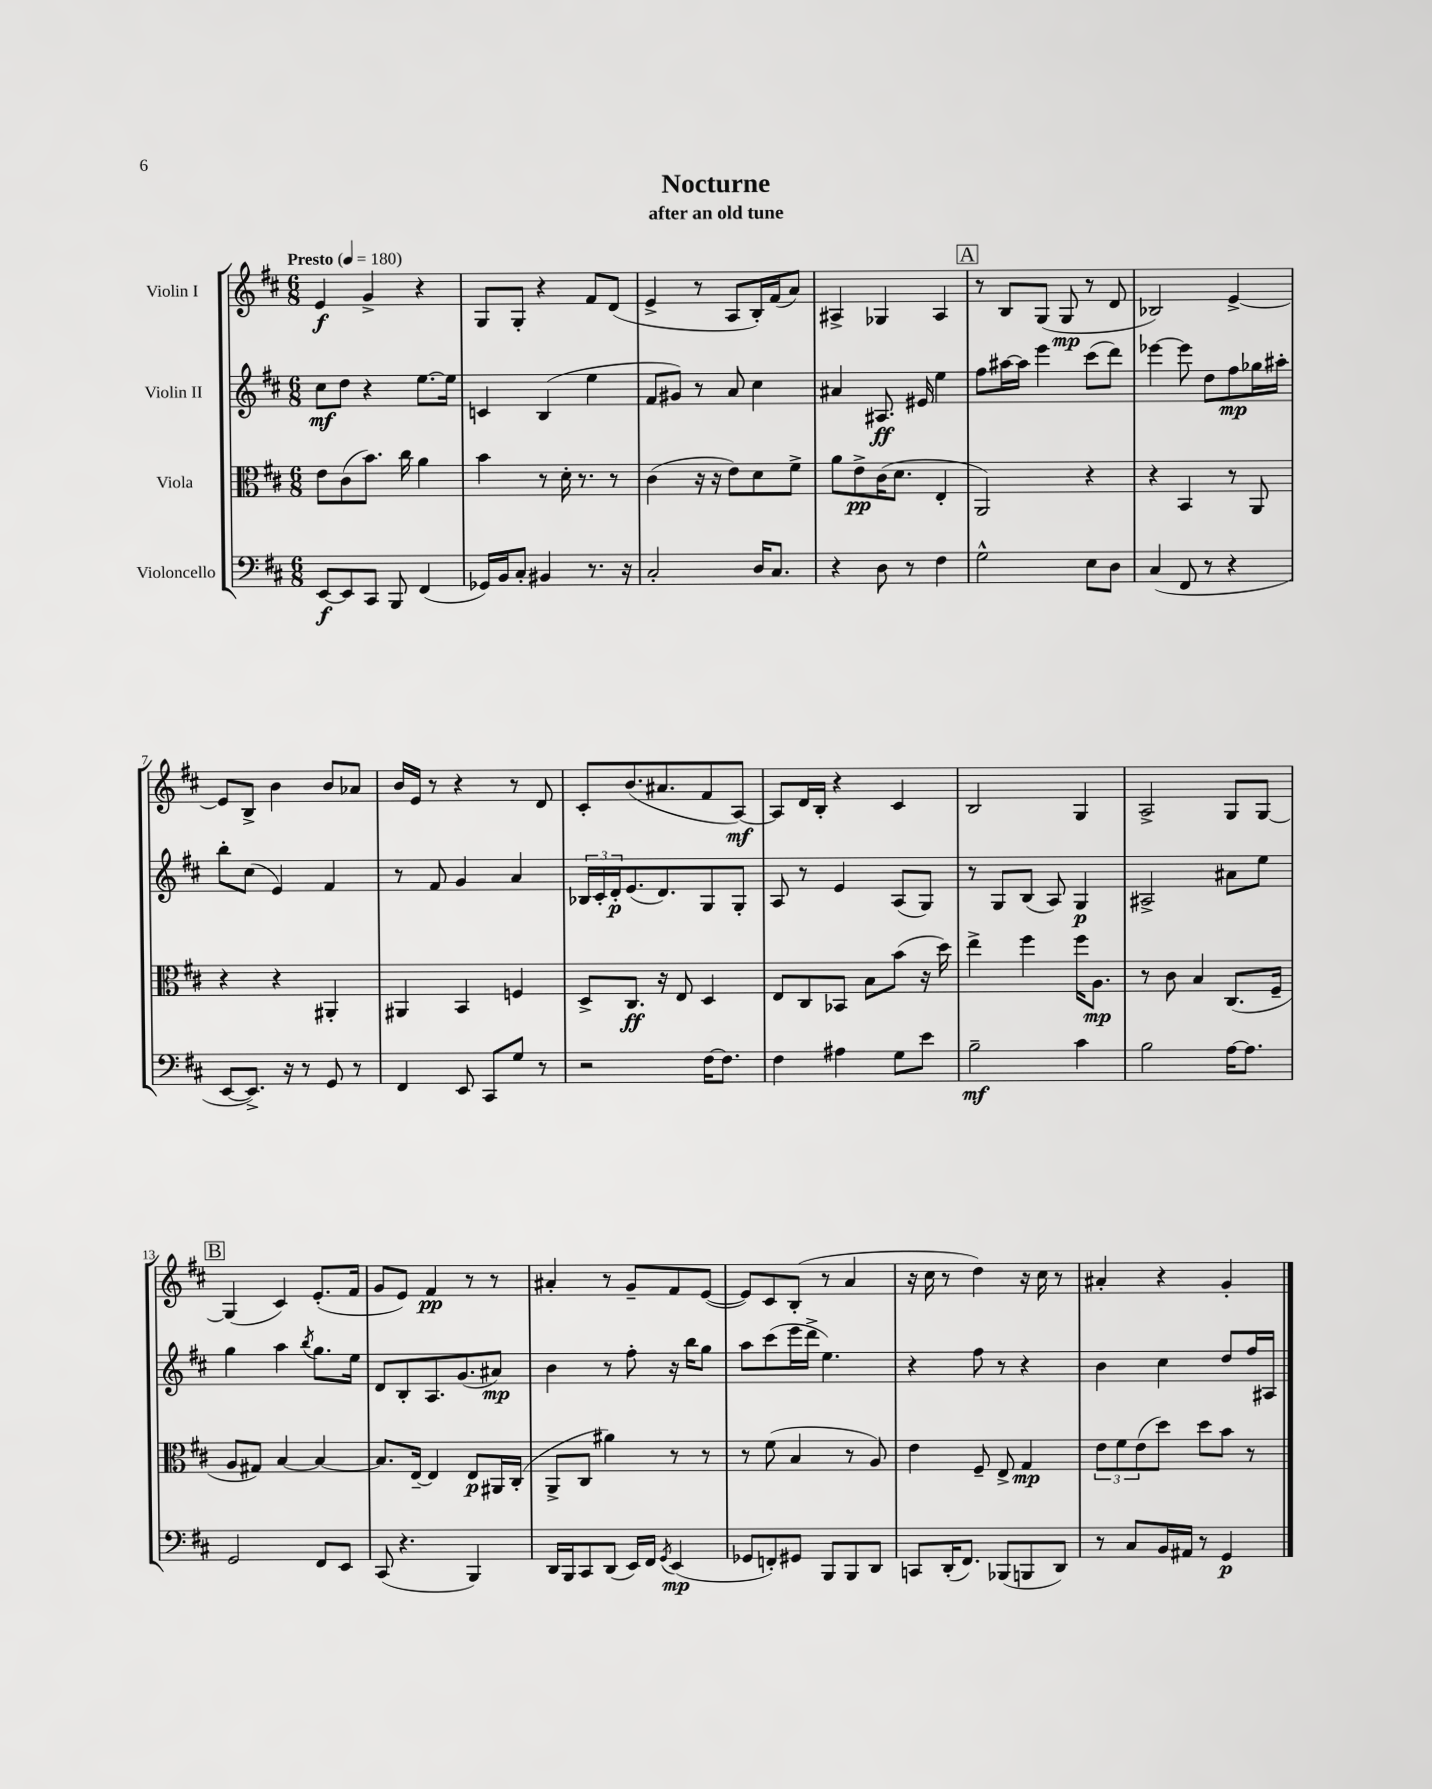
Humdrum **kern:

**kern	**dynam	**kern	**dynam	**kern	**dynam	**kern	**dynam
*part4	*part4	*part3	*part3	*part2	*part2	*part1	*part1
*staff4	*staff4	*staff3	*staff3	*staff2	*staff2	*staff1	*staff1
*I"Violoncello	*	*I"Viola	*	*I"Violin II	*	*I"Violin I	*
*clefF4	*	*clefC3	*	*clefG2	*	*clefG2	*
*k[f#c#]	*	*k[f#c#]	*	*k[f#c#]	*	*k[f#c#]	*
*M6/8	*	*M6/8	*	*M6/8	*	*M6/8	*
*MM180	*	*MM180	*	*MM180	*	*MM180	*
=1	=1	=1	=1	=1	=1	=1	=1
!	!	!	!	!	!	!LO:TX:a:B:t=Presto	!
[8EE/L	f	8e\L	.	8cc#\L	mf	4e/	f
8EE/]	.	(8c#\	.	8dd\J	.	.	.
8CC#/J	.	8.b\J)	.	4r	.	4g^/	.
8BBB/	.	.	.	.	.	.	.
.	.	16cc#\	.	.	.	.	.
(4FF#/	.	4a\	.	[8.ee\L	.	4r	.
.	.	.	.	16ee\Jk]	.	.	.
=2	=2	=2	=2	=2	=2	=2	=2
16GG-X/LL)	.	4b\	.	4cn/	.	8G/L	.
16BB/J	.	.	.	.	.	.	.
8C#'/J	.	.	.	.	.	8G'/J	.
4BB#X/	.	8r	.	(4B/	.	4r	.
.	.	16d'\	.	.	.	.	.
.	.	8.r	.	.	.	.	.
8.r	.	.	.	4ee\	.	8f#/L	.
.	.	8r	.	.	.	(8d/J	.
16r	.	.	.	.	.	.	.
=3	=3	=3	=3	=3	=3	=3	=3
2C#'/	.	(4c#\	.	8f#/L	.	4e^/	.
.	.	.	.	8g#X/J)	.	.	.
.	.	16r	.	8r	.	8r	.
.	.	16r	.	.	.	.	.
.	.	8e\L)	.	8a/	.	8A/L	.
16D/KL	.	8d\	.	4cc#\	.	16B'/L)	.
8.C#/J	.	.	.	.	.	(16f#/J	.
.	.	8f#^\J	.	.	.	8a/J)	.
=4	=4	=4	=4	=4	=4	=4	=4
4r	.	8a\L	.	4a#X/	.	4A#X^/	.
.	.	8e^\	pp	.	.	.	.
8D\	.	(16c#\K	.	8.A#X/	ff	4G-X/	.
.	.	8.d\J	.	.	.	.	.
8r	.	.	.	.	.	.	.
.	.	.	.	16e#X/	.	.	.
4F#\	.	4E'/	.	4ee\	.	4A#/	.
!!LO:REH:place=s1:t=A
=5	=5	=5	=5	=5	=5	=5	=5
2G^^\	.	2AA/)	.	8ff#\L	.	8r	.
.	.	.	.	[16aa#X\L	.	8B/L	.
.	.	.	.	16aa#\JJ]	.	.	.
.	.	.	.	4eee\	.	(8G/J	.
.	.	.	.	.	.	8G/	mp
8E\L	.	4r	.	(8ccc#\L	.	8r	.
8D\J	.	.	.	8ddd\J)	.	8d/	.
=6	=6	=6	=6	=6	=6	=6	=6
(4C#/	.	4r	.	[4eee-X\	.	2B-X/)	.
8FF#/	.	4BB/	.	8eee-\]	.	.	.
8r	.	.	.	8dd\L	.	.	.
4r	.	8r	.	8ff#\	mp	[4e^/	.
.	.	8AA/	.	16gg-X\L	.	.	.
.	.	.	.	16aa#X'\JJ	.	.	.
!!LO:LB:g=z
=7	=7	=7	=7	=7	=7	=7	=7
[8EE/L	.	4r	.	8bb'\L	.	8e/L]	.
8.EE^/J])	.	.	.	(8cc#\J	.	8B^/J	.
.	.	4r	.	4e/)	.	4b\	.
16r	.	.	.	.	.	.	.
8r	.	.	.	.	.	.	.
8GG/	.	4AA#X'/	.	4f#/	.	8b/L	.
8r	.	.	.	.	.	8a-X/J	.
=8	=8	=8	=8	=8	=8	=8	=8
4FF#/	.	4AA#X/	.	8r	.	16b/LL	.
.	.	.	.	.	.	16e/JJ	.
.	.	.	.	8f#/	.	8r	.
8EE/	.	4BB/	.	4g/	.	4r	.
8CC#/L	.	.	.	.	.	.	.
8G/J	.	4Fn/	.	4a/	.	8r	.
8r	.	.	.	.	.	8d/	.
=9	=9	=9	=9	=9	=9	=9	=9
2r	.	8D^/L	.	24B-X/LL	.	8c#'/L	.
.	.	.	.	24c#'/	.	.	.
.	.	.	.	24d'/J	p	.	.
.	.	8.C#/J	ff	(8.e/	.	(8.b/	.
.	.	16r	.	8.d/)	.	8.a#X/	.
.	.	8E/	.	.	.	.	.
[16F#\KL	.	4D/	.	8G/	.	8f#/	.
8.F#\J]	.	.	.	.	.	.	.
.	.	.	.	8G'/J	.	[8A/J)	mf
=10	=10	=10	=10	=10	=10	=10	=10
4F#\	.	8E/L	.	8A/	.	8A/L]	.
.	.	8C#/	.	8r	.	16d/L	.
.	.	.	.	.	.	16B'/JJ	.
4A#X\	.	8BB-X/J	.	4e/	.	4r	.
.	.	8B\L	.	.	.	.	.
8G\L	.	(8b\J	.	(8A/L	.	4c#/	.
8e\J	.	16r	.	8G/J)	.	.	.
.	.	16dd\)	.	.	.	.	.
=11	=11	=11	=11	=11	=11	=11	=11
2B~\	mf	4ee^\	.	8r	.	2B/	.
.	.	.	.	8G/L	.	.	.
.	.	4ff#\	.	(8B/J	.	.	.
.	.	.	.	8A/)	.	.	.
4c#\	.	16ff#\KL	.	4G/	p	4G/	.
.	.	8.A\J	mp	.	.	.	.
=12	=12	=12	=12	=12	=12	=12	=12
2B\	.	8r	.	2A#X^/	.	2A^/	.
.	.	8c#\	.	.	.	.	.
.	.	4B/	.	.	.	.	.
[16A\KL	.	(8.C#/L	.	8a#X\L	.	8G/L	.
8.A\J]	.	.	.	.	.	.	.
.	.	.	.	8ee\J	.	[8G/J	.
.	.	16F#~/Jk	.	.	.	.	.
!!LO:LB:g=z
!!LO:REH:place=s1:t=B
=13	=13	=13	=13	=13	=13	=13	=13
2GG/	.	8A/L	.	4gg\	.	(4G/]	.
.	.	8G#X/J)	.	.	.	.	.
.	.	[4B/	.	4aa\	.	4c#/)	.
.	.	.	.	8qbb/	.	.	.
8FF#/L	.	4B/_	.	8.gg\L	.	(8.e'/L	.
8EE/J	.	.	.	.	.	.	.
.	.	.	.	16ee\Jk	.	16f#/Jk	.
=14	=14	=14	=14	=14	=14	=14	=14
(8CC#/	.	8.B/L]	.	8d/L	.	8g/L	.
4.r	.	.	.	8B'/	.	8e/J)	.
.	.	[16E~/Jk	.	.	.	.	.
.	.	4E/]	.	8.A/	.	4f#/	pp
.	.	.	.	(8.g/	.	.	.
4BBB/)	.	8E/L	p	.	.	8r	.
.	.	16AA#X/L	.	8a#X/J)	mp	8r	.
.	.	(16C#'/JJ	.	.	.	.	.
=15	=15	=15	=15	=15	=15	=15	=15
16DD/LL	.	8AA^/L	.	4b\	.	4a#X'/	.
16BBB/J	.	.	.	.	.	.	.
8CC#/	.	8C#/J	.	.	.	.	.
(8DD/J	.	4a#X\)	.	8r	.	8r	.
16EE/LL)	.	.	.	8ff#'\	.	8g~/L	.
16FF#/JJ	.	.	.	.	.	.	.
8qGG/	.	.	.	.	.	.	.
(4EE/	mp	8r	.	16r	.	8f#/	.
.	.	.	.	16bb\KL	.	.	.
.	.	8r	.	8gg\J	.	([8e/J	.
=16	=16	=16	=16	=16	=16	=16	=16
8GG-X/L	.	8r	.	8aa\L	.	8e/L])	.
8FFn'/)	.	(8f#\	.	(8ccc#\	.	8c#/	.
8GG#X/J	.	4B/	.	16eee\L	.	(8B'/J	.
.	.	.	.	16ddd^\JJ	.	.	.
8BBB/L	.	.	.	4.ee\)	.	8r	.
8BBB/	.	8r	.	.	.	4a/	.
8DD/J	.	8A/)	.	.	.	.	.
=17	=17	=17	=17	=17	=17	=17	=17
8CCn/L	.	4e\	.	4r	.	16r	.
.	.	.	.	.	.	16cc#\	.
(16DD'/K	.	.	.	.	.	8r	.
8.FF#/J)	.	.	.	.	.	.	.
.	.	8F#~/	.	8ff#\	.	4dd\)	.
(8BBB-X/L	.	8E^/	.	8r	.	.	.
8BBBn/	.	4G/	mp	4r	.	16r	.
.	.	.	.	.	.	16cc#\	.
8DD/J)	.	.	.	.	.	8r	.
=18	=18	=18	=18	=18	=18	=18	=18
8r	.	12e\L	.	4b\	.	4a#X'/	.
.	.	12f#\	.	.	.	.	.
8C#/L	.	.	.	.	.	.	.
.	.	(12e\	.	.	.	.	.
16BB/L	.	8dd\J)	.	4cc#\	.	4r	.
16AA#X/JJ	.	.	.	.	.	.	.
8r	.	8dd\L	.	.	.	.	.
4GG/	p	8b\J	.	8dd/L	.	4g'/	.
.	.	8r	.	16ff#/L	.	.	.
.	.	.	.	16A#X/JJ	.	.	.
==	==	==	==	==	==	==	==
*-	*-	*-	*-	*-	*-	*-	*-
